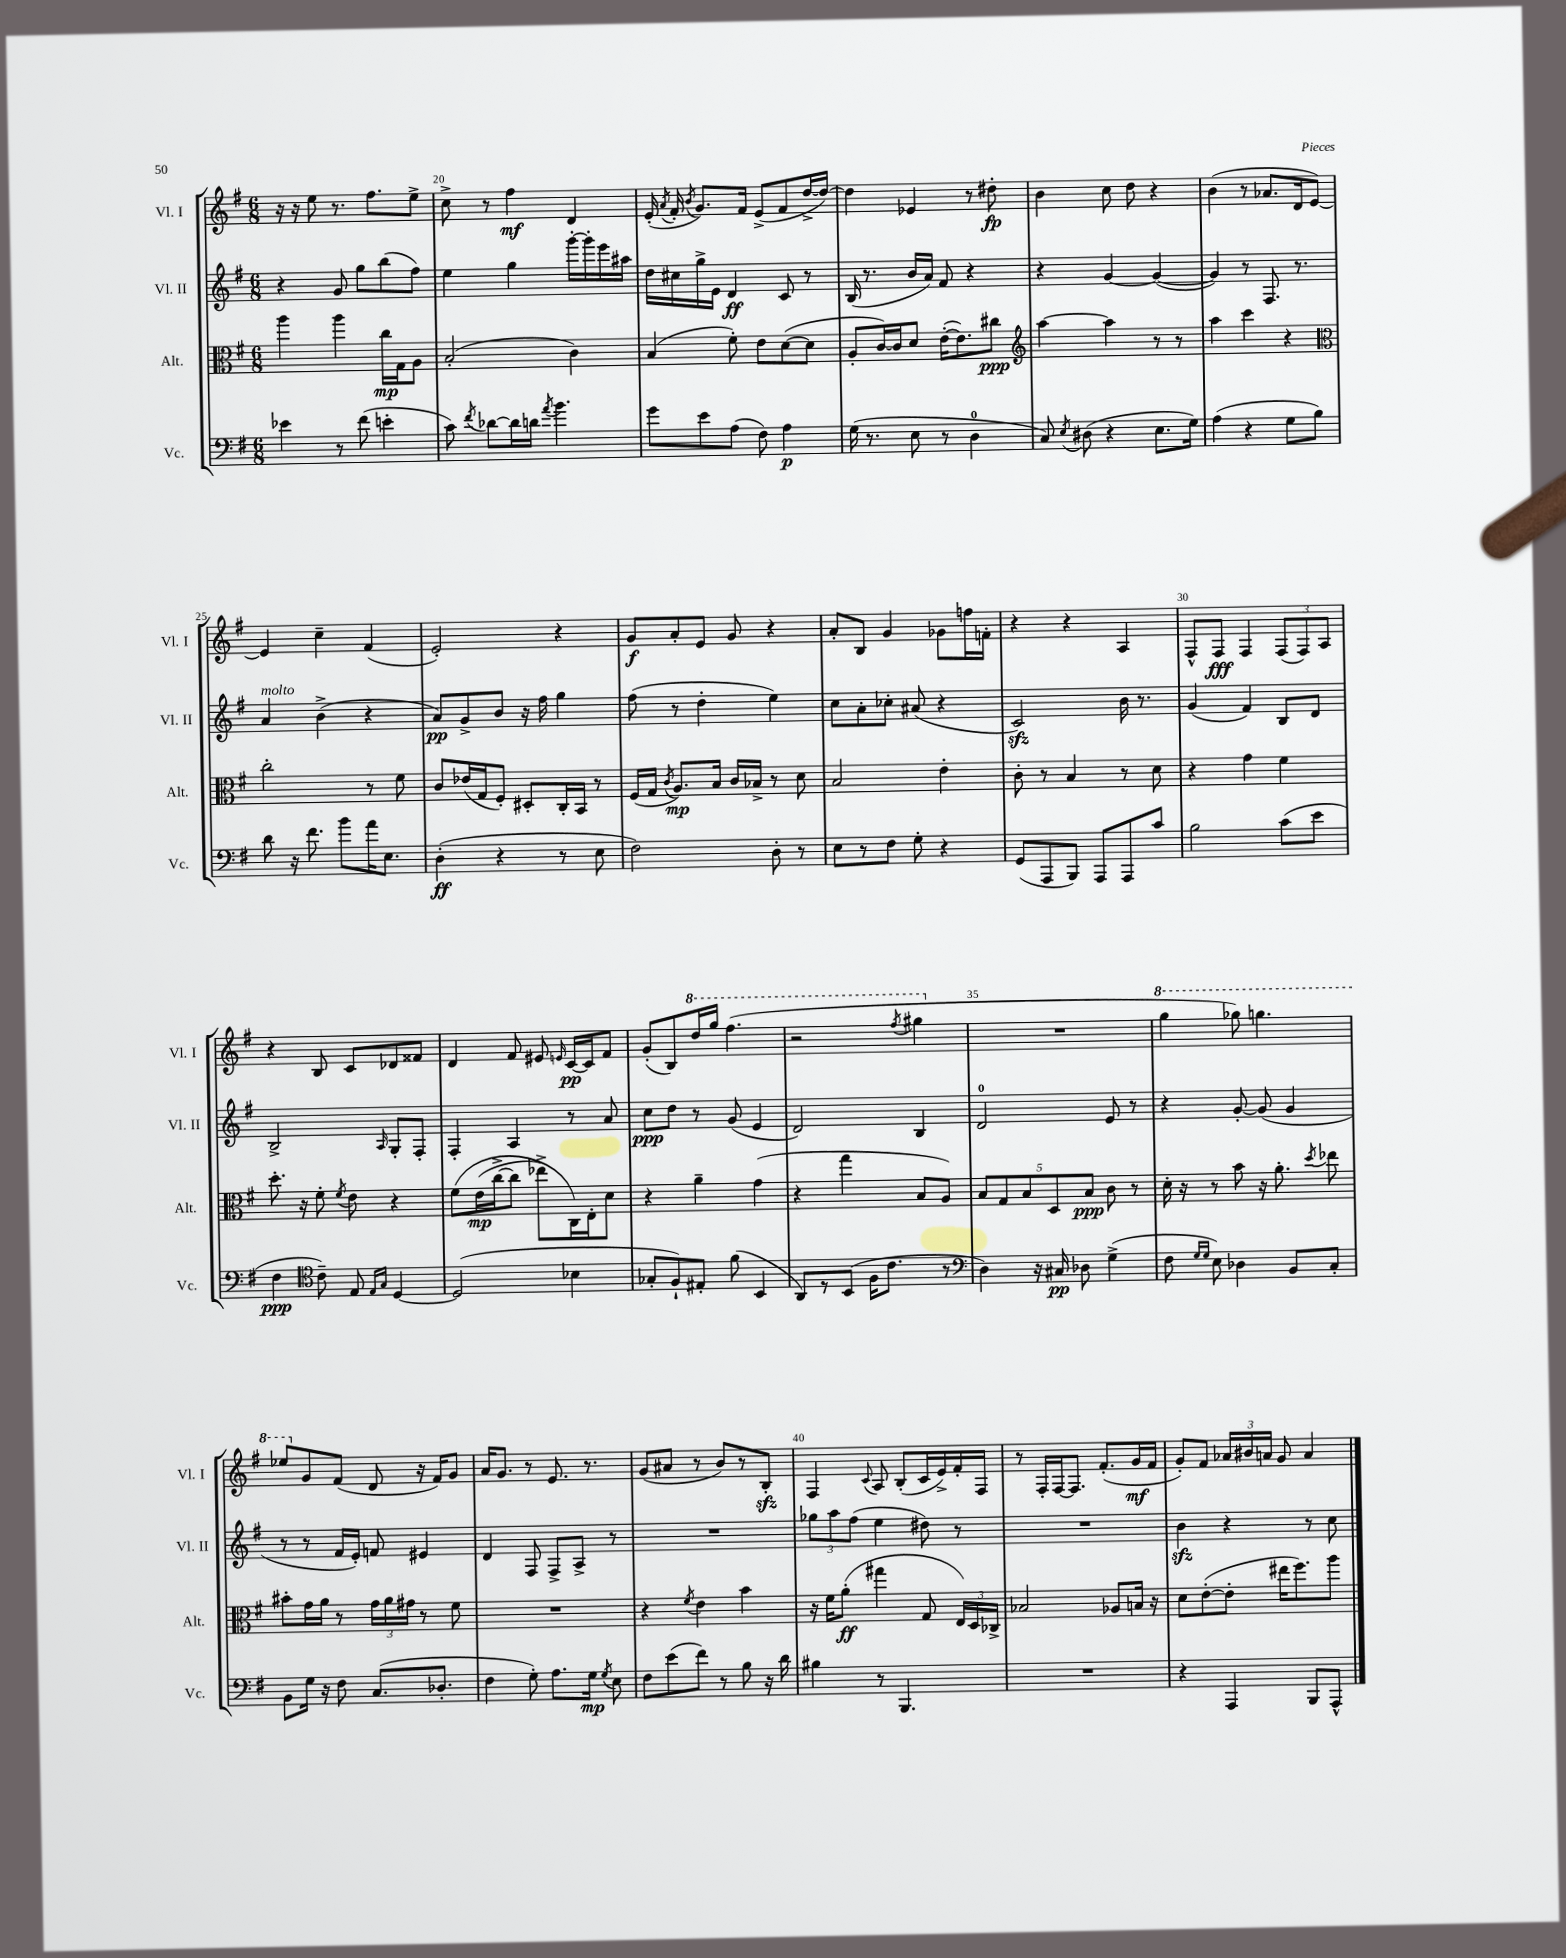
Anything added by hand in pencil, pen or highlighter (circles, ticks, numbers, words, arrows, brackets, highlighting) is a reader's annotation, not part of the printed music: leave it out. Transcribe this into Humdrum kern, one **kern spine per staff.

**kern	**kern	**kern	**kern
*staff4	*staff3	*staff2	*staff1
*clefF4	*clefC3	*clefG2	*clefG2
*k[f#]	*k[f#]	*k[f#]	*k[f#]
*M6/8	*M6/8	*M6/8	*M6/8
4e-\	4aa\	4r	16r
.	.	.	16r
.	.	.	8ee\
8r	4aa\	8g/	8.r
(8f#\	.	8gg\L	.
.	.	.	8.ff#\L
4e'\	16cc\LL	(8bb\	.
.	16G\J	.	.
.	8A\J	8ff#\J)	8ee^\J
=	=	=	=
8c\)	(2B'/	4ee\	8cc^\
8qf#/	.	.	.
[8d-\L	.	.	8r
16d-\]L	.	4gg\	4ff#\
16d\JJ	.	.	.
8qa/	.	.	.
4.b\	.	.	.
.	4c\)	[16ggg'\LL	4d/
.	.	16ggg'\]	.
.	.	16eee\	.
.	.	16aa#\JJ	.
=	=	=	=
8g\L	(4B/	16dd\LL	(16e'/
.	.	.	8qa/
.	.	16cc#\	16f#'/
.	.	.	8qb/
8e\	.	16gg^\	8.g/L)
.	.	16e\JJ	.
(8A\J	8f#'\)	4d/	.
.	.	.	16f#/Jk
8F#\)	8e\L	.	(8e^/L
4A\	([8d\	8c/	8f#/
.	8d\]J	8r	[16dd^/L
.	.	.	16dd/_JJ)
=	=	=	=
(16G\	8A'/L	(16B/	4dd\]
8.r	.	8.r	.
.	[16c/L)	.	.
.	16c/]J	.	.
8E\	8d/J	16b/LL	4e-/
.	.	16a/JJ)	.
8r	([16e'\LK	8f#/	.
.	8.e\])	.	.
4D\	.	4r	8r
.	8cc#\J	.	8dd#'\
=	=	=	=
*	*clefG2	*	*
8C/)	[4aa\	4r	4b\
8qE/	.	.	.
(8D#\	.	.	.
4r	4aa\]	[4g/	8cc\
.	.	.	8dd\
8.E\L	8r	(4g/_	4r
.	8r	.	.
16G\Jk)	.	.	.
=	=	=	=
(4A\	4aa\	4g/])	(4b\
4r	4ccc\	8r	8r
.	.	8.F#/	8.a-/L
8G\L	4r	.	.
.	.	8.r	16d/k
8B\J)	.	.	[8e/J)
=	=	=	=
*	*clefC3	*	*
8d\	2cc'\	4a/	4e/]
16r	.	.	.
8.f#\	.	.	.
.	.	(4b^\	4cc~\
8b\L	.	.	.
16a\K	8r	4r	(4f#/
8.E\J	.	.	.
.	8f#\	.	.
=	=	=	=
(4D'\	8c/L	8a/L)	2e'/)
.	(16e-/L	8g^/	.
.	16G/J	.	.
4r	8F#'/J)	8b/J	.
.	8D#'/L	16r	.
.	.	16ff#\	.
8r	16C'/L	4gg\	4r
.	16BB/JJ	.	.
8E\	8r	.	.
=	=	=	=
2F#\)	(16F#/LL	(8ff#\	8g/L
.	16G/JJ	.	.
.	8qc/	.	.
.	8.A/L)	8r	8a'/
.	.	4dd'\	8e/J
.	16B/Jk	.	.
.	16c/LL	.	8g/
.	16B-^/JJ	.	.
8D'\	8r	4ee\)	4r
8r	8d\	.	.
=	=	=	=
8E\L	2B/	8cc\L	8a'/L
8r	.	8a'\	8B/J
8F#\J	.	8cc-'\J	4g/
8G'\	.	(8a#/	.
4r	4e'\	4r	8g-\L
.	.	.	16ff\L
.	.	.	16f'\JJ
=	=	=	=
(8GG/L	8c'\	2c/)	4r
8AAA/	8r	.	.
8BBB/J)	4B/	.	4r
8AAA/L	.	.	.
8AAA/	8r	16b\	4A/
.	.	8.r	.
8c/J	8d\	.	.
=	=	=	=
2B\	4r	(4g/	8F#^^/L
.	.	.	8F#/J
.	4g\	4f#/)	4F#/
(8c\L	4f#\	8B/L	(12F#/L
.	.	.	12F#/)
8e\J	.	8d/J	.
.	.	.	12A/J
=	=	=	=
4F#\	8.dd'\	2B^/	4r
.	16r	.	.
*clefC4	*	*	*
8c~\)	8f#'\	.	8B/
.	8qf#/	.	.
8E/	8e\	.	8c/L
16qqE/LL	.	.	.
16qqG/JJ	.	16qqA/	.
[4D/	4r	8G'/L	8d-/
.	.	8F#'/J	8f##/J
=	=	=	=
(2D/]	&(8f#\L	4F#'/	4d/
.	(16e\L	.	.
.	[16cc^\J	.	.
.	8cc\]J	4A/	8f#/
.	8ee-^\L)	.	8e#/
.	.	.	16qqe/
4B-\	16C\L&)	8r	[16c/LL
.	16E'\J	.	16c/]J
.	8d\J	8a/	8f#/J
=	=	=	=
8G-'/L	4r	8cc\L	(8g'/L
8F#`/)	.	8dd\J	8B/)
8E#'/J	4a~\	8r	16ddd/L
.	.	.	16ggg/JJ
(8f#\	.	(8g/	(4.fff#\
4BB/	(4g\	4e/	.
=	=	=	=
8AA/L)	4r	2d/)	2r
8r	.	.	.
(8BB/J	4gg\	.	.
16F#\LK	.	.	.
8.c\J	.	.	.
.	.	.	8qfff#/
.	8B/L	4B/	4ggg#\
8r	8A/J)	.	.
=	=	=	=
*clefF4	*	*	*
4D\)	10B/L	2d/	2.r
.	10G/	.	.
.	10B/	.	.
16r	.	.	.
.	10D/	.	.
16C#/	.	.	.
8D-\	.	.	.
.	10B/J	.	.
(4G^\	8c\	8e/	.
.	8r	8r	.
=	=	=	=
8F#\	16d'\	4r	4ggg\
.	16r	.	.
16qqG/LL	.	.	.
16qqG/JJ	.	.	.
8E\)	8r	.	.
4D-\	8b\	[8g'/	8ggg-\)
.	16r	(8g/]	4.ggg\
.	8.a'\	.	.
8BB/L	.	4g/	.
.	8qdd/	.	.
8C'/J	8ee-\	.	.
=	=	=	=
8BB\L	8b#'\L	8r	8eee-/L
16G\Jk	16g\L	8r	8g/
16r	16a\JJ	.	.
8F#\	8r	16f#/LL	(8f#/J
.	.	16e'/JJ)	.
(8.C/L	24g\LL	8f/	8d/
.	24a\	.	.
.	24g#\JJ	.	.
.	8r	4e#/	16r
8.D-'/J	.	.	16f#/LK)
.	8f#\	.	8g/J
=	=	=	=
4F#\	2.r	4d/	16a/LK
.	.	.	8.g/J
8G'\)	.	8F#/	8r
8.A\L	.	8F#^/L	8.e/
.	.	8A^/J	.
16G\Jk	.	.	8.r
8qG/	.	.	.
8E\	.	8r	.
=	=	=	=
8F#\L	4r	2.r	(8g/L
(8e\	.	.	8a#/J
.	8qf#/	.	.
8f#\J)	4e\	.	8r
8r	.	.	8b/L)
8B\	4b\	.	8r
16r	.	.	8B'/J
16d\	.	.	.
=	=	=	=
4B#\	16r	12gg-\L	4F#/
.	16f#\LK	.	.
.	.	12aa\	.
.	(8a'\J	.	.
.	.	(12ff#\J	.
.	.	.	8qqc/
8r	4gg#\	4ee\	8A/
4.BBB/	.	.	(8B'/L
.	8G/	8dd#\)	16c/L
.	.	.	16e^/)
.	24E/LL)	8r	16f#'/
.	24D/	.	.
.	.	.	16F#/JJ
.	24C-^/JJ	.	.
=	=	=	=
2.r	2B-/	2.r	8r
.	.	.	16F#'/LL
.	.	.	[16F#/J
.	.	.	8.F#/]J
.	.	.	(8.f#'/L
.	8A-/L	.	.
.	16B/Jk	.	16g/L
.	16r	.	16f#/JJ
=	=	=	=
4r	8d\L	4b\	8g'/L)
.	([8e'\	.	8f#/J
4AAA/	8e'\]J	4r	24a-/LL
.	.	.	24b#/
.	.	.	24a/JJ
.	16ee#\LK	.	8g/
.	8.ff#\)	.	.
8BBB/L	.	8r	4a/
8AAA^^/J	8aa\J	8cc\	.
==	==	==	==
*-	*-	*-	*-
